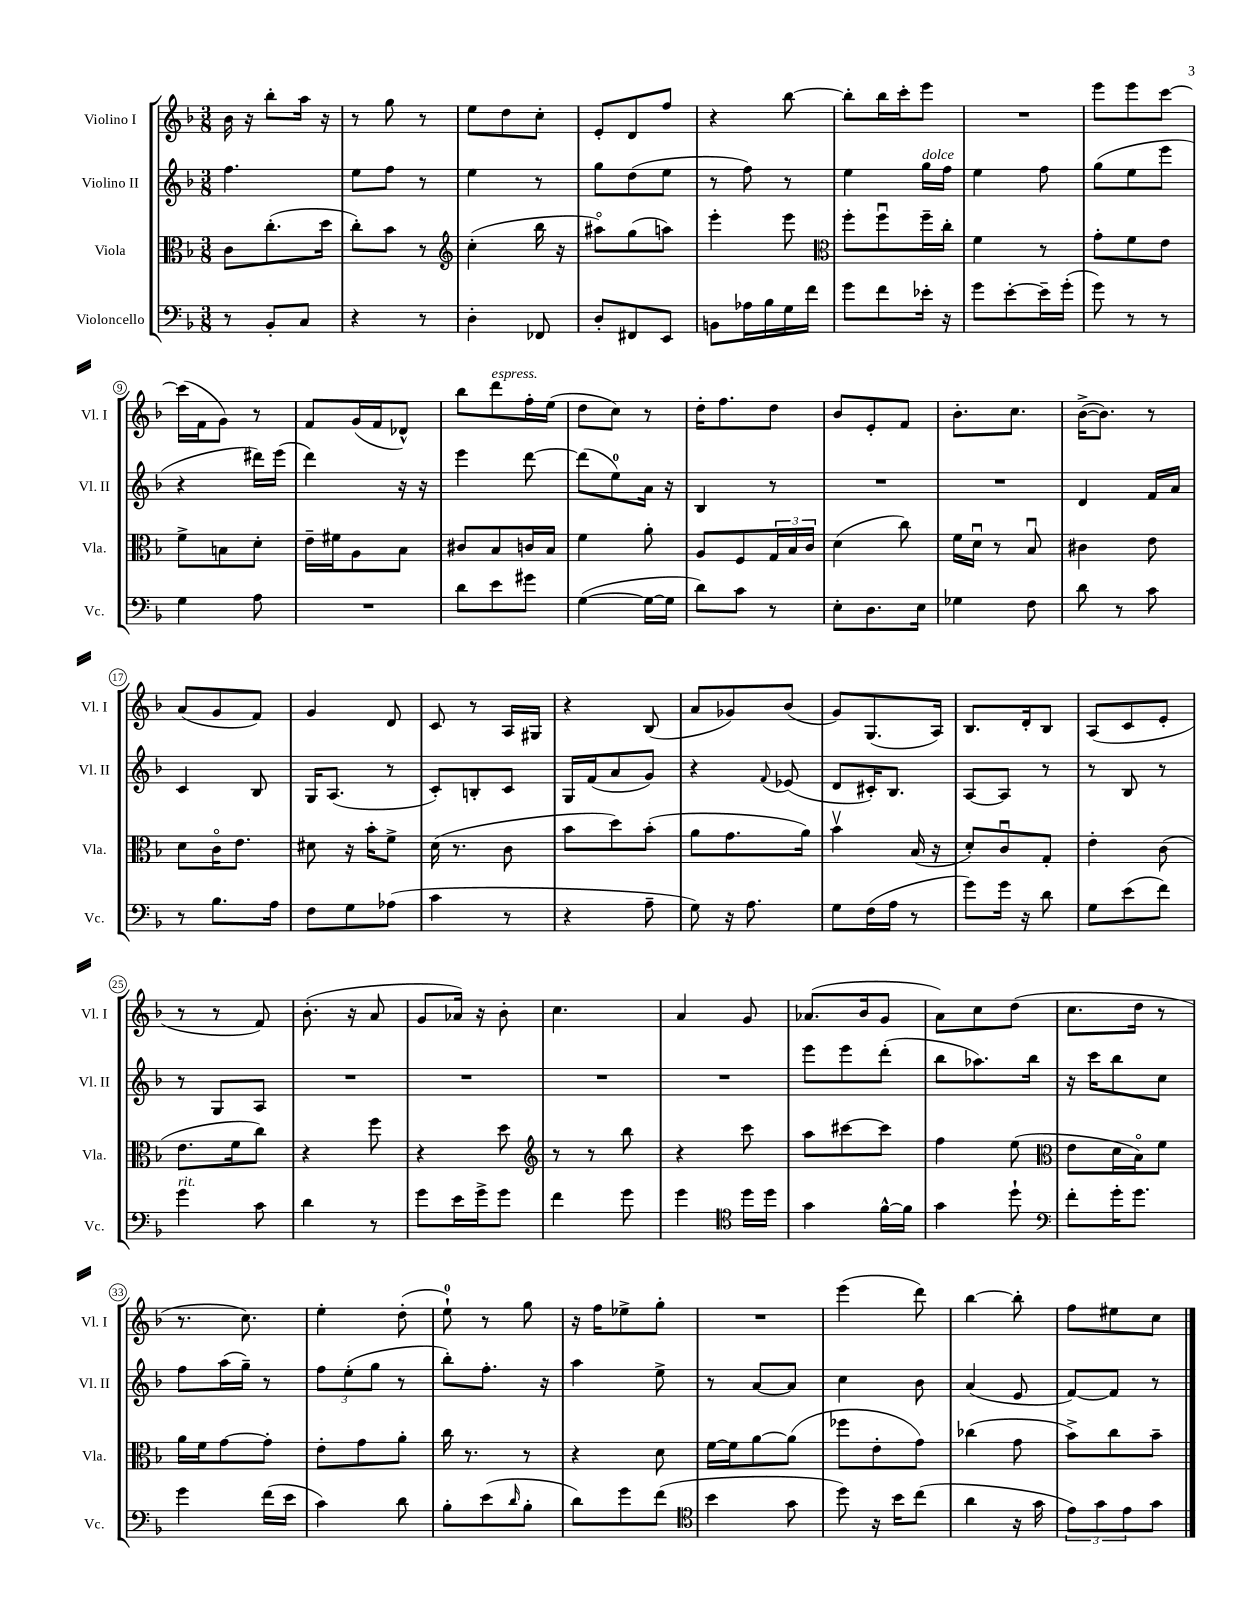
<<
\new StaffGroup <<
\new Staff = "s0" \with { instrumentName = "Violino I" shortInstrumentName = "Vl. I" } {
    \clef treble \key f \major \numericTimeSignature \time 3/8
    bes'16 r16 bes''8-. a''16 r16 |
    r8 g''8 r8 |
    e''8 d''8 c''8-. |
    e'8-. d'8 f''8 |
    r4 bes''8~ |
    bes''8-. bes''16 c'''16-. e'''8 |
    R4. |
    e'''8 e'''8 c'''8~ |
    c'''16( f'16 g'8) r8 |
    f'8 g'16( f'16 des'8-^) |
    bes''8 d'''8^\markup { \italic "espress." } f''16-. e''16( |
    d''8 c''8) r8 |
    d''16-. f''8. d''8 |
    bes'8 e'8-. f'8 |
    bes'8.-. c''8. |
    bes'16~->( bes'8.) r8 |
    a'8( g'8 f'8) |
    g'4 d'8 |
    c'8 r8 a16 gis16 |
    r4 bes8( |
    a'8 ges'8) bes'8( |
    g'8) g8.( a16) |
    bes8. d'16-. bes8 |
    a8( c'8 e'8-. |
    r8 r8 f'8) |
    bes'8.-.( r16 a'8 |
    g'8 aes'16) r16 bes'8-. |
    c''4. |
    a'4 g'8 |
    aes'8.( bes'16 g'8 |
    a'8) c''8 d''8( |
    c''8. d''16 r8 |
    r8. c''8.) |
    e''4-. d''8-.( |
    e''8-0-!) r8 g''8 |
    r16 f''16 ees''8-> g''8-. |
    R4. |
    e'''4( d'''8) |
    bes''4~ bes''8-. |
    f''8 eis''8 c''8 \bar "|." |
}
\new Staff = "s1" \with { instrumentName = "Violino II" shortInstrumentName = "Vl. II" } {
    \clef treble \key f \major \numericTimeSignature \time 3/8
    f''4. |
    e''8 f''8 r8 |
    e''4 r8 |
    g''8 d''8( e''8 |
    r8 f''8) r8 |
    e''4 g''16^\markup { \italic "dolce" } f''16 |
    e''4 f''8 |
    g''8( e''8 e'''8 |
    r4 dis'''16) e'''16( |
    d'''4) r16 r16 |
    e'''4 d'''8~ |
    d'''8( e''8-0) a'16 r16 |
    bes4 r8 |
    R4. |
    R4. |
    d'4 f'16 a'16 |
    c'4 bes8 |
    g16 a8.( r8 |
    c'8-.) b8-. c'8 |
    g16 f'16( a'8 g'8) |
    r4 \appoggiatura { f'8 } ees'8( |
    d'8 cis'16-.) bes8. |
    a8~ a8 r8 |
    r8 bes8 r8 |
    r8 g8 a8 |
    R4. |
    R4. |
    R4. |
    R4. |
    e'''8 e'''8 d'''8-.( |
    bes''8 aes''8.) bes''16 |
    r16 c'''16 bes''8 c''8 |
    f''8 a''16( g''16--) r8 |
    \tuplet 3/2 { f''8 e''8-.( g''8 } r8 |
    bes''8-.) f''8.-. r16 |
    a''4 e''8-> |
    r8 a'8~ a'8 |
    c''4 bes'8 |
    a'4( e'8 |
    f'8~) f'8 r8 \bar "|." |
}
\new Staff = "s2" \with { instrumentName = "Viola" shortInstrumentName = "Vla." } {
    \clef alto \key f \major \numericTimeSignature \time 3/8
    c'8 c''8.-.( d''16 |
    c''8-.) bes'8 r8 |
    \clef treble c''4-.( bes''16 r16 |
    ais''8\flageolet) g''8( a''8) |
    e'''4-. e'''8 |
    \clef alto f''8-. f''8\downbow f''16-- c''16-. |
    f'4 r8 |
    g'8-. f'8 e'8 |
    f'8-> b8 d'8-. |
    e'16-- fis'16 a8 bes8 |
    cis'8 bes8 c'16 bes16 |
    f'4 a'8-. |
    a8 f8 \tuplet 3/2 { g16 bes16 c'16 } |
    d'4( c''8) |
    f'16 d'16\downbow r8 bes8\downbow |
    cis'4 e'8 |
    d'8 c'16\flageolet e'8. |
    dis'8 r16 bes'16-. f'8-> |
    d'16( r8. c'8 |
    bes'8 d''8) bes'8-.( |
    a'8 g'8. a'16) |
    bes'4\upbow bes16( r16 |
    d'8-.) c'8\downbow g8-. |
    e'4-. c'8( |
    e'8. f'16 c''8) |
    r4 f''8 |
    r4 d''8 |
    \clef treble r8 r8 bes''8 |
    r4 c'''8 |
    a''8 cis'''8~ cis'''8 |
    f''4 e''8( |
    \clef alto e'8 d'16 bes16\flageolet) f'8 |
    a'16 f'16 g'8~ g'8-. |
    e'8-. g'8 a'8-. |
    c''16 r8. r8 |
    r4 d'8 |
    f'16~ f'16 a'8~ a'8( |
    fes''8 e'8-. g'8) |
    ces''4( g'8 |
    bes'8->) c''8 bes'8-- \bar "|." |
}
\new Staff = "s3" \with { instrumentName = "Violoncello" shortInstrumentName = "Vc." } {
    \clef bass \key f \major \numericTimeSignature \time 3/8
    r8 bes,8-. c8 |
    r4 r8 |
    d4-. fes,8 |
    d8-. fis,8 e,8 |
    b,8 aes16 bes16 g16 f'16 |
    g'8 f'8 ees'16-. r16 |
    g'8 e'8~-. e'16-- g'16-.( |
    g'8) r8 r8 |
    g4 a8 |
    R4. |
    d'8 e'8 gis'8 |
    g4~( g16~ g16 |
    d'8) c'8 r8 |
    e8-. d8. e16 |
    ges4 f8 |
    d'8 r8 c'8 |
    r8 bes8. a16 |
    f8 g8 aes8( |
    c'4 r8 |
    r4 a8-- |
    g8) r16 a8. |
    g8 f16( a16 r8 |
    g'8) g'16 r16 d'8 |
    g8 e'8( f'8) |
    g'4^\markup { \italic "rit." } c'8 |
    d'4 r8 |
    g'8 e'16 g'16-> g'8 |
    f'4 g'8 |
    g'4 \clef tenor d''16 d''16 |
    g'4 f'16~-^ f'16 |
    g'4 d''8-! |
    \clef bass f'8-. g'16-. g'8. |
    g'4 f'16( e'16 |
    c'4) d'8 |
    bes8-. e'8( \grace { d'16 } bes8-. |
    d'8) g'8 f'8( |
    \clef tenor bes'4 g'8 |
    d''8) r16 bes'16 c''8( |
    a'4 r16 g'16 |
    \tuplet 3/2 { e'8) g'8 e'8 } g'8 \bar "|." |
}
>>
>>
\layout { \context { \Score \override BarNumber.stencil = #(make-stencil-circler 0.1 0.3 ly:text-interface::print) } }
